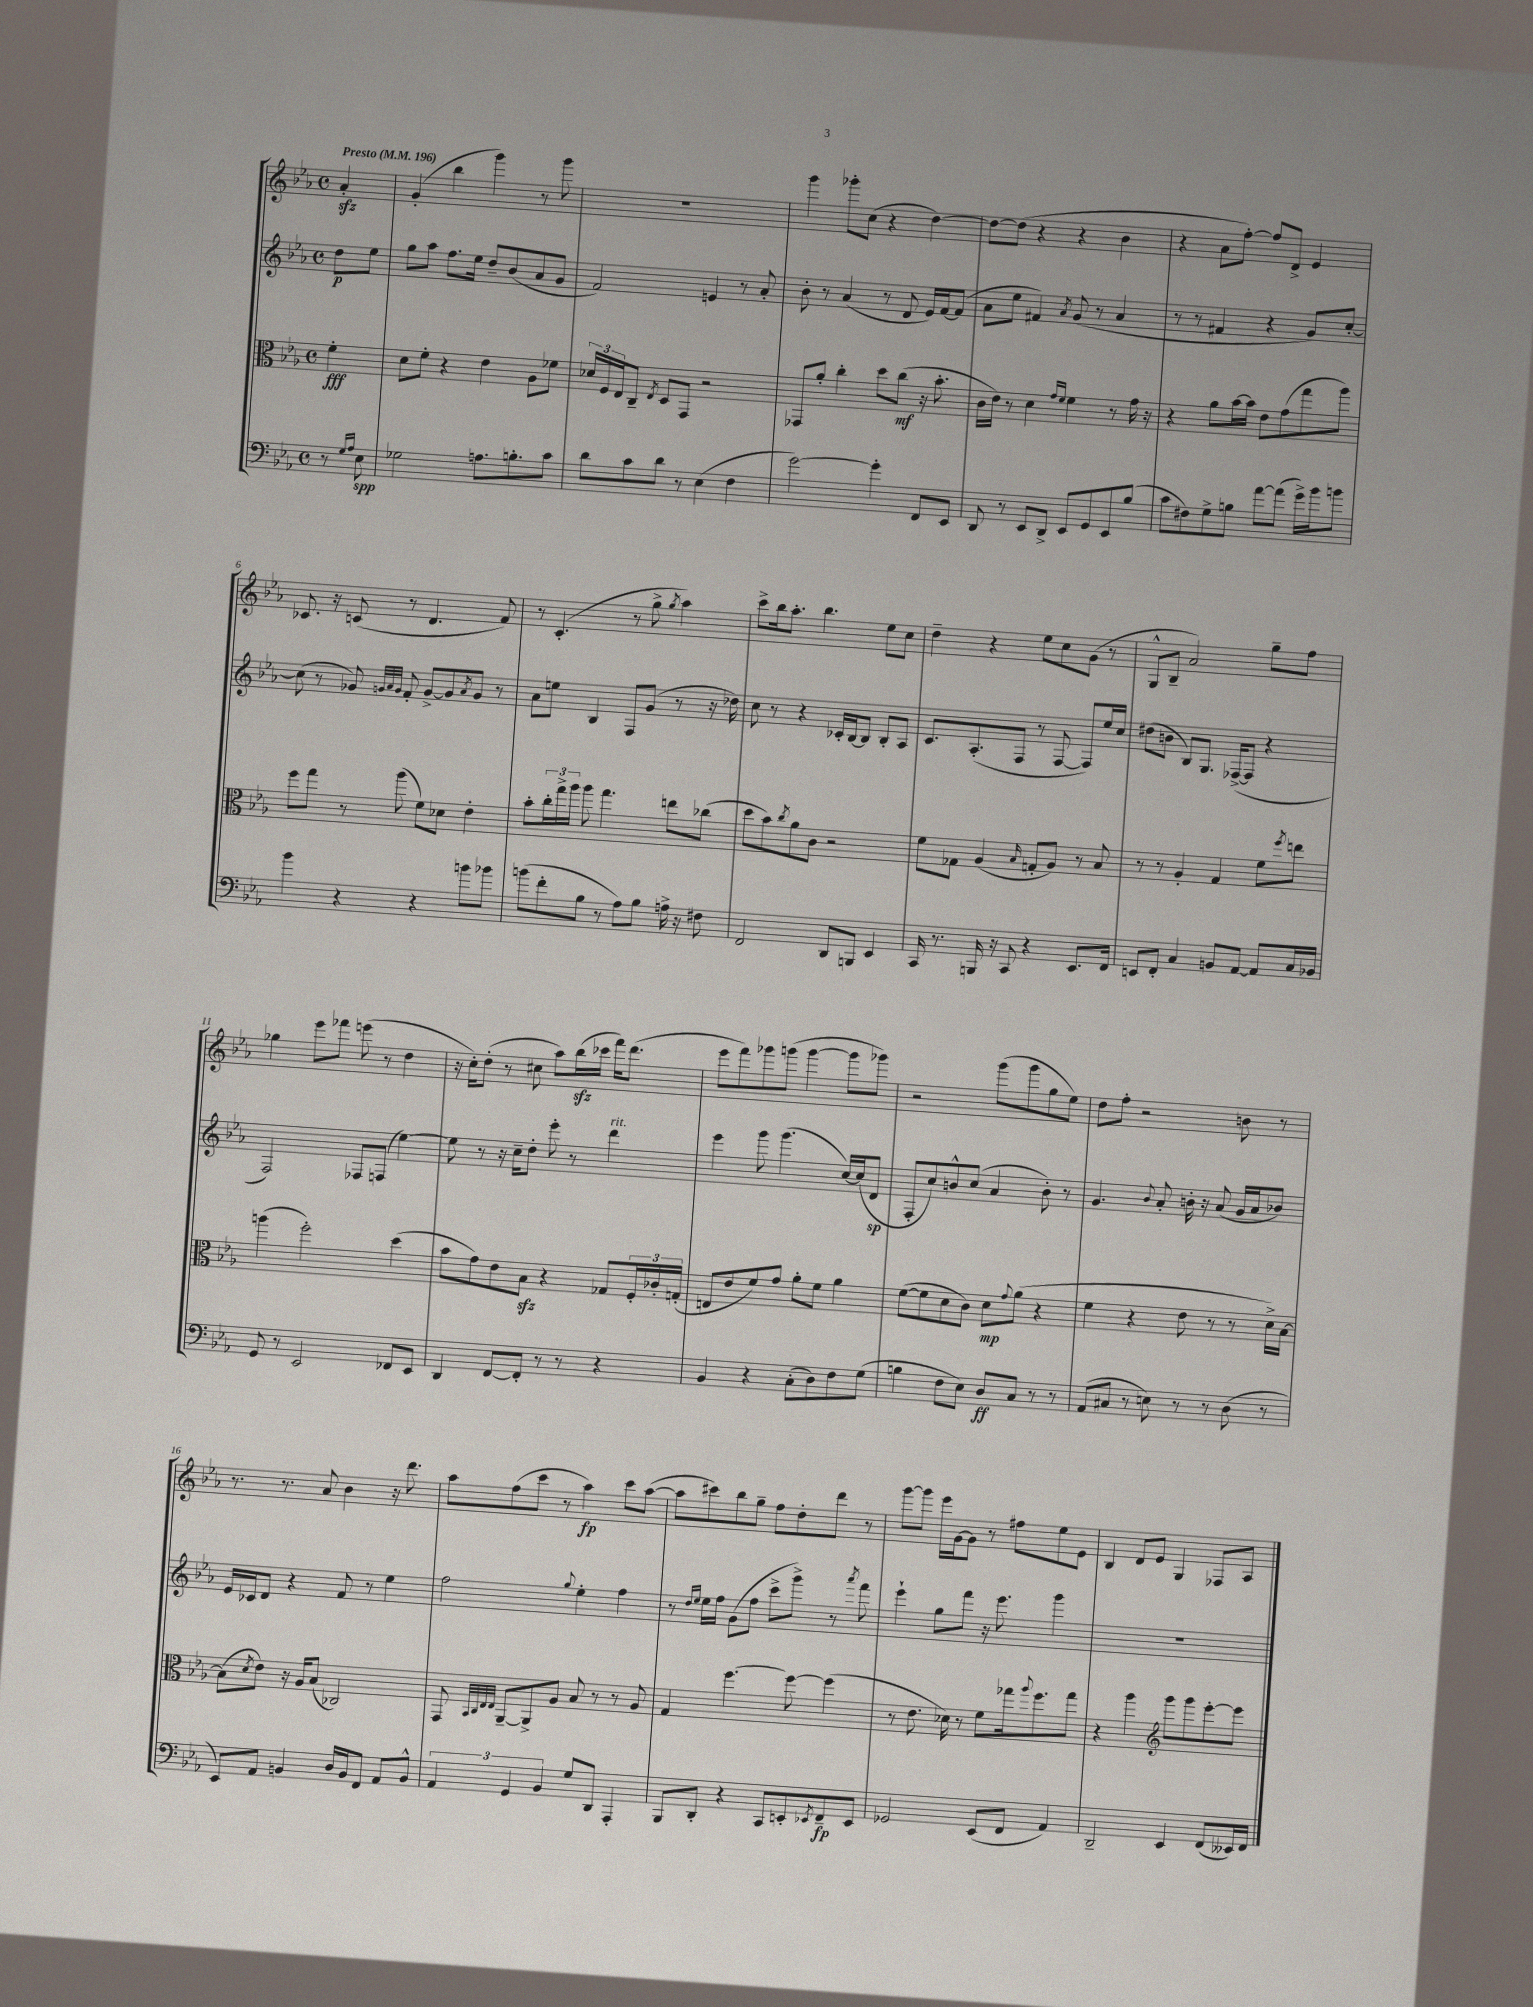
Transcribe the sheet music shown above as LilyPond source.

<<
\new StaffGroup <<
\new Staff = "s0" {
    \clef treble \key ees \major \defaultTimeSignature \time 4/4 \partial 4 \tempo "Presto" 4 = 196
    aes'4-.\sfz |
    g'4-.( bes''4 g'''4) r8 g'''8 |
    R1 |
    g'''4 ges'''8-. c''8( r4 d''4~) |
    d''8~ d''8( r4 r4 bes'4 |
    r4 aes'8 f''8~-.) f''8 d'8-> ees'4 |
    ces'8. r16 c'8( r8 d'4. f'8) |
    r8 c'4.-.( r8 g''8-> \acciaccatura { g''8 } aes''4) |
    c'''8-> bes''16 aes''8.-. bes''4. ees''8 c''8 |
    d''4-- r4 ees''8 c''8 g'8( r8 |
    g8-^ bes8-- aes'2) g''8-- f''8 |
    ges''4 ees'''8 fes'''8 e'''8( r8 d''4 |
    r16 c''16-.) d''8-.( r8 cis''8 aes''8) bes''16\sfz( ces'''16 f'''16) d'''8.( |
    ees'''8 f'''8) ges'''8 g'''8( g'''4~ g'''8 ges'''8) |
    r2 g'''8( g'''8 g''8 ees''8) |
    d''8 f''8-. r2 b'8 r8 |
    r8. r8. aes'8 bes'4 r16 d'''8. |
    aes''8 f''8( c'''8 r8 aes''4\fp) c'''8 aes''8~( |
    aes''8 cis'''8) bes''8 g''8-- f''8 d''8-. d'''8 r8 |
    g'''8~ g'''8 ees'''16 g'16~ g'8 r8 fis''8 ees''8 ees'8 |
    bes4 d'8 ees'8 g4 fes8 aes8 \bar "|." |
}
\new Staff = "s1" {
    \clef treble \key ees \major \defaultTimeSignature \time 4/4 \partial 4
    d''8\p ees''8 |
    g''8 aes''8 f''8. ees''16 d''8-- bes'8( aes'8 g'8 |
    f'2) e'4 r8 aes'8-. |
    bes'8-. r8 aes'4( r8 d'8 ees'16) f'16~ f'8( |
    aes'8 ees''8 fis'4) \acciaccatura { aes'8 } g'8( r8 aes'4 |
    r8 r8 fis'4 r4 g'8) c''8~-. |
    c''8( r8 ges'8) \grace { g'32 aes'32 g'32 } f'8-. g'8~-> g'8 \acciaccatura { aes'8 } g'8 r8 |
    aes'8 e''8 bes4 f8 g'8( r8 r16 des''16) |
    c''8 r8 r4 ces'16-. bes16~ bes8 bes8-. aes8 |
    c'8. aes8.-.( f8 r8 f8~ f8) ees''16 c''16 |
    dis''8( b'8 bes8) g8. fes16~->( fes8 r4 |
    f2) fes8 f8( ees''4~) |
    ees''8 r8 r16 c''16-- d''8-. ees'''8-. r8 d'''4^\markup { \italic "rit." } |
    ees'''4 g'''8 g'''4.( c''16~) c''16( d'8\sp |
    f8-. c''8) b'8-^ c''8( aes'4 b'8-.) r8 |
    g'4. \appoggiatura { bes'8 } aes'8-. b'16-. r16 aes'8( g'16 aes'16 bes'8) |
    ees'16 ces'16 d'8 r4 f'8 r8 ees''4 |
    f''2 \appoggiatura { g''8 } ees''4-. f''4 |
    r8 \grace { d''16 ees''16 } ees''16 f''16 g'8( f''8 c'''8-> g'''8->) r8 \acciaccatura { aes'''8 } f'''8 |
    ees'''4-! g''8 f'''8 r16 ees'''8. g'''4 |
    R1 \bar "|." |
}
\new Staff = "s2" {
    \clef alto \key ees \major \defaultTimeSignature \time 4/4 \partial 4
    f'4-.\fff |
    d'8 f'8-. r4 ees'4 aes8 fes'8 |
    \tuplet 3/2 { des'16 f16 ees16 } c8-- \acciaccatura { ees8 } d8 g,8 r2 |
    ges,8 aes'8-. c''4-. d''8 c''8\mf( r16 bes'8.-. |
    c'16 ees'16) r8 d'4 \grace { g'16 f'16 } f'4 r8 g'16 r16 |
    r4 aes'8 bes'16~ bes'16 ees'8 g'8( g''8 aes''8) |
    f''8 g''8 r8 aes''8( f'8) des'8 ees'4-. |
    bes'8-. \tuplet 3/2 { c''16-. g''16-> aes''16 } aes''8 g''4. e''8 ces''8( |
    d''8 bes'8) \acciaccatura { c''8 } aes'8 c'8 r2 |
    f'8 ges8 aes4( \grace { bes16 } g8-. aes8) r8 bes8 |
    r8 r8 aes4-. g4 f'8 \acciaccatura { f''8 } e''8 |
    a''4( f''2-.) d''4( |
    bes'8 g'8) ees'8 bes8\sfz r4 ges8 \tuplet 3/2 { f16-. ces'16-. g16-.( } |
    e8 ees'8 f'8) g'8 aes'8-. f'8 aes'4 |
    f'8~( f'8 d'8 c'8) d'8\mp \appoggiatura { g'8 } aes'8( r4 |
    f'4 r4 ees'8 r8 r8 d'16->) bes16~ |
    bes8( \acciaccatura { d'8 } ees'8) r16 aes16 bes8( ces2) |
    g,8 \grace { bes,32 c32 ees32 ees32 } aes,8~-- aes,8-> aes8 bes8 r8 r8 aes8 |
    g4 f''4.~ f''8~ f''4( |
    r8 ees'8. des'16) r8 f'8 ges''16 \appoggiatura { aes''8 } f''8. ges''8 |
    r4 aes''4 \clef treble g'''8 g'''8 ees'''8~-. ees'''8 \bar "|." |
}
\new Staff = "s3" {
    \clef bass \key ees \major \defaultTimeSignature \time 4/4 \partial 4
    r8 \grace { g16 aes16 } ees8\spp |
    ges2 a8. b8.-. c'8 |
    d'8 c'8 d'8 r8 ees4( f4 |
    g'2~) g'4-. f,8 ees,8 |
    d,8 r8 ees,8 d,8-> ees,8 g,8 ees,8 bes8( |
    c'8 fis8) g8-> b8 aes'8~ aes'8( g'16->) bes'16 b'8 |
    bes'4 r4 r4 b'8 bes'8 |
    b'8( f'8-. bes8 r8 aes8) bes8 a16-> r16 fis8 |
    f,2 d,8 b,,8 ees,4 |
    c,16 r8. b,,16 r16 c,8 r4 ees,8. f,16 |
    e,8 f,8-. c4 b,8 aes,8~ aes,8 c16 bes,16 |
    g,8 r8 ees,2 fes,8 ees,8 |
    d,4 f,8~ f,8-. r8 r8 r4 |
    bes,4 r4 c8-.( d8) f8 g8( |
    b4 f8 ees8) d8\ff c8 r8 r8 |
    aes,8( cis8 r8 e8) r8 r8 d8( r8 |
    ees,8) aes,8 b,4 d16 b,16 f,8 aes,8 b,8-^ |
    \tuplet 3/2 { aes,4 g,4 bes,4 } g8 d,8 aes,,4-. |
    bes,,8 d,8-. r4 c,8 e,8-. \acciaccatura { ees,8 } f,8--\fp ees,8 |
    ges,2 ees,8( f,8 aes,4) |
    d,2-- ees,4 f,8( eeses,16) f,16 \bar "|." |
}
>>
>>
